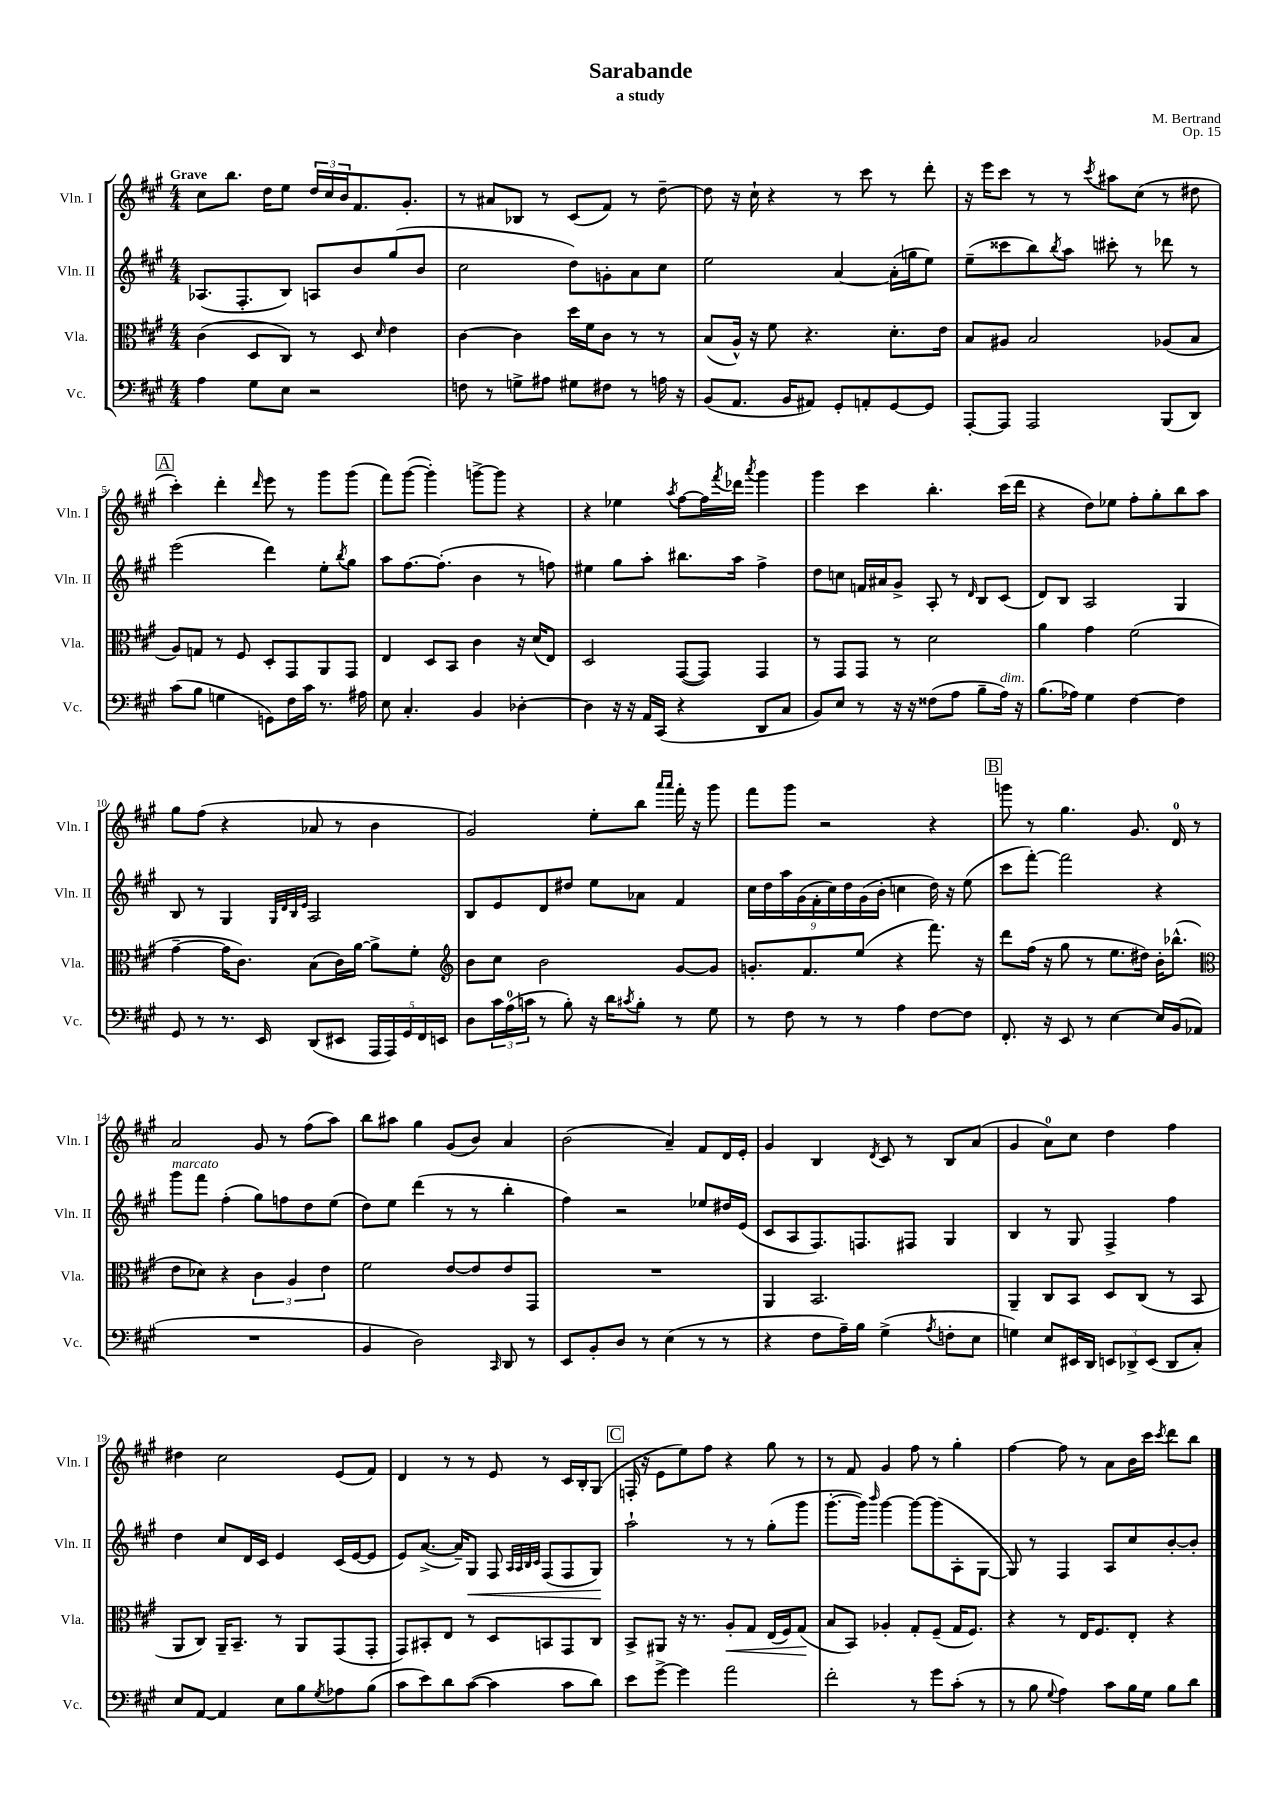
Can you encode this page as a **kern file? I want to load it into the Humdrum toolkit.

**kern	**kern	**dynam	**kern	**dynam	**kern
*part4	*part3	*part3	*part2	*part2	*part1
*staff4	*staff3	*staff3	*staff2	*staff2	*staff1
*I"Vc.	*I"Vla.	*	*I"Vln. II	*	*I"Vln. I
*I'Vc.	*I'Vla.	*	*I'Vln. II	*	*I'Vln. I
*clefF4	*clefC3	*	*clefG2	*	*clefG2
*k[f#c#g#]	*k[f#c#g#]	*	*k[f#c#g#]	*	*k[f#c#g#]
*M4/4	*M4/4	*	*M4/4	*	*M4/4
=1	=1	=1	=1	=1	=1
!	!	!	!	!	!LO:TX:a:B:t=Grave
4A\	(4c#\	.	(8.A-X/L	.	8cc#\L
.	.	.	.	.	8.bb\J
.	.	.	8.F#'/	.	.
8G#\L	8D/L	.	.	.	.
.	.	.	.	.	16dd\KL
8E\J	8C#/J)	.	8B/J)	.	8ee\J
2r	8r	.	8An/L	.	24dd/LL
.	.	.	.	.	24cc#/
.	.	.	.	.	24b/J
.	8D/	.	8b/	.	8.f#/
.	16qqd/	.	.	.	.
.	4e\	.	(8gg#/	.	.
.	.	.	.	.	8.g#'/J
.	.	.	8b/J	.	.
=2	=2	=2	=2	=2	=2
8Fn\	[4c#\	.	2cc#\	.	8r
8r	.	.	.	.	8a#X/L
8Gn^\L	4c#\]	.	.	.	8B-X/J
8A#X\J	.	.	.	.	8r
8G#X\L	16dd\LL	.	8dd\L)	.	(8c#/L
.	16f#\J	.	.	.	.
8F#X\J	8c#\J	.	8gn'\	.	8f#/J)
8r	8r	.	8a\	.	8r
16An\	8r	.	8cc#\J	.	[8dd~\
16r	.	.	.	.	.
=3	=3	=3	=3	=3	=3
(8BB/L	(8B/L	.	2ee\	.	8dd\]
8.AA/J	16A^^/Jk)	.	.	.	16r
.	16r	.	.	.	16cc#`\
.	8f#\	.	.	.	4r
16BB/KL	.	.	.	.	.
8AA#X/J)	4.r	.	.	.	.
8GG#'/L	.	.	[4a/	.	8r
8AAn'/	.	.	.	.	8ccc#\
[8GG#/	8.d'\L	.	(16a'\LL]	.	8r
.	.	.	16ggn\J	.	.
8GG#/J]	.	.	8ee\J)	.	8ddd'\
.	16e\Jk	.	.	.	.
=4	=4	=4	=4	=4	=4
[8AAA'/L	8B/L	.	(8ee~\L	.	16r
.	.	.	.	.	16eee\KL
8AAA/J]	8A#X/J	.	8ccc##X\	.	8ccc#\J
2AAA/	2B/	.	8bb\)	.	8r
.	.	.	8qbb/	.	.
.	.	.	8aa\J	.	8r
.	.	.	.	.	8qccc#/
.	.	.	8ccc#X'\	.	8aa#X\L
.	.	.	8r	.	(8cc#\J
(8BBB/L	(8A-X/L	.	8ddd-X\	.	8r
8DD/J)	8B/J	.	8r	.	8dd#X\
!!LO:LB:g=z
!!LO:REH:place=s1:t=A
=5	=5	=5	=5	=5	=5
(8c#\L	8A/L)	.	(2eee\	.	4ccc#'\)
8B\J	8Gn/J	.	.	.	.
4Gn\	8r	.	.	.	4ddd'\
.	8F#/	.	.	.	.
.	.	.	.	.	16qqddd/
8GGn\L)	8D'/L	.	4ddd\)	.	8eee\
16F#\L	8GG#/	.	.	.	8r
16c#\JJ	.	.	.	.	.
8.r	8AA/	.	8ee'\L	.	8ggg#\L
.	.	.	8qbb/	.	.
.	8GG#/J	.	8gg#\J	.	(8ggg#\J
16A#X\	.	.	.	.	.
=6	=6	=6	=6	=6	=6
8E\	4E/	.	8aa\L	.	8fff#\L)
4.C#'/	.	.	[8.ff#\	.	([8ggg#\J
.	8D/L	.	.	.	4ggg#'\])
.	.	.	(8.ff#'\J]	.	.
.	8BB/J	.	.	.	.
4BB/	4c#\	.	4b\	.	[8gggn^\L
.	.	.	.	.	8ggg\J]
[4D-X'\	16r	.	8r	.	4r
.	(16d/KL	.	.	.	.
.	8E/J)	.	8ffn\)	.	.
=7	=7	=7	=7	=7	=7
4D-\]	2D/	.	4ee#X\	.	4r
16r	.	.	8gg#\L	.	4ee-X\
16r	.	.	.	.	.
16AA/LL	.	.	8aa'\J	.	.
(16CC#/JJ	.	.	.	.	.
.	.	.	.	.	8qaa/
4r	([8GG#/L	.	8.bb#X\L	.	[8ff#\L
.	8GG#/J])	.	.	.	16ff#\L]
.	.	.	.	.	8qfff#/
.	.	.	16aa\Jk	.	16ddd-X\JJ
.	.	.	.	.	8qaaa/
8DD/L	4GG#/	.	4ff#^\	.	4ggg#\
8C#/J	.	.	.	.	.
=8	=8	=8	=8	=8	=8
8BB/L)	8r	.	8dd\L	.	4ggg#\
8E/J	8GG#/L	.	8ccn\J	.	.
8r	8GG#/J	.	16fn/LL	.	4ccc#\
.	.	.	16a#X/J	.	.
16r	8r	.	8g#^/J	.	.
16r	.	.	.	.	.
(8F##X\L	2d\	.	8A'/	.	4.bb'\
8A\J	.	.	8r	.	.
.	.	.	16qqd/	.	.
8B~\L	.	.	8B/L	.	.
!LO:TX:a:i:t=dim.	!	!	!	!	!
16A\Jk)	.	.	(8c#/J	.	(16ccc#\LL
16r	.	.	.	.	16ddd\JJ
=9	=9	=9	=9	=9	=9
(8.B\L	4a\	.	8d/L)	.	4r
.	.	.	8B/J	.	.
16A-X\Jk)	.	.	.	.	.
4G#\	4g#\	.	2A/	.	8dd\L)
.	.	.	.	.	8ee-X\J
[4F#\	(2f#\	.	.	.	8ff#'\L
.	.	.	.	.	8gg#'\
4F#\]	.	.	4G#/	.	8bb\
.	.	.	.	.	8aa\J
!!LO:LB:g=z
=10	=10	=10	=10	=10	=10
8GG#/	[4g#~\	.	8B/	.	8gg#\L
8r	.	.	8r	.	(8ff#\J
8.r	16g#\KL]	.	4G#/	.	4r
.	8.c#\J)	.	.	.	.
16EE/	.	.	.	.	.
.	.	.	32qqG#/LLL	.	.
.	.	.	32qqd/	.	.
.	.	.	32qqB/	.	.
.	.	.	32qqe/JJJ	.	.
(8DD/L	(8B\L	.	2A/	.	8a-X/
8EE#X/J	16c#\L)	.	.	.	8r
.	[16a\JJ	.	.	.	.
20AAA/LL	8a^\L]	.	.	.	4b\
20AAA/)	.	.	.	.	.
20GG#/	.	.	.	.	.
.	8f#'\J	.	.	.	.
20FF#/	.	.	.	.	.
20EEn/JJ	.	.	.	.	.
=11	=11	=11	=11	=11	=11
*	*clefG2	*	*	*	*
8D\L	8b\L	.	8B/L	.	2g#/)
24c#\L	8cc#\J	.	8e/	.	.
(24A\	.	.	.	.	.
24cn\JJ	.	.	.	.	.
8r	2b\	.	8d/	.	.
8B'\)	.	.	8dd#X/J	.	.
16r	.	.	8ee\L	.	8ee'\L
16d\KL	.	.	.	.	.
8qc#X/	.	.	.	.	.
8B'\J	.	.	8a-X\J	.	8bb\J
.	.	.	.	.	16qqaaa/LL
.	.	.	.	.	16qqaaa/JJ
8r	[8g#/L	.	4f#/	.	16fff#'\
.	.	.	.	.	16r
8G#\	8g#/J]	.	.	.	8ggg#\
=12	=12	=12	=12	=12	=12
8r	8.gn'/L	.	18cc#\LL	.	8fff#\L
.	.	.	18dd\	.	.
.	.	.	18aa\	.	.
8F#\	.	.	.	.	8ggg#\J
.	.	.	(18g#\	.	.
.	8.f#/	.	.	.	.
.	.	.	18f#'\	.	.
8r	.	.	.	.	2r
.	.	.	18cc#\)	.	.
.	.	.	18dd\	.	.
8r	(8ee/J	.	.	.	.
.	.	.	(18g#\	.	.
.	.	.	18b'\JJ	.	.
4A\	4r	.	4ccn\	.	.
[8F#\L	8.fff#\)	.	16dd\)	.	4r
.	.	.	16r	.	.
8F#\J]	.	.	(8ee\	.	.
.	16r	.	.	.	.
!!LO:REH:place=s1:t=B
=13	=13	=13	=13	=13	=13
8.FF#'/	8ddd\L	.	8ccc#\L	.	8gggn\
.	(16ff#\Jk	.	[8fff#'\J)	.	8r
16r	16r	.	.	.	.
8EE/	8gg#\	.	2fff#\]	.	4.gg#\
8r	8r	.	.	.	.
[4E\	8.ee\L	.	.	.	.
.	.	.	.	.	8.g#/
.	16dd#X\Jk)	.	.	.	.
16E/LL]	16b'\KL	.	4r	.	.
(16BB/J	(8.bb-X^^\J	.	.	.	16d/
8AA-X/J	.	.	.	.	8r
!!LO:LB:g=z
=14	=14	=14	=14	=14	=14
*	*clefC3	*	*	*	*
!	!	!	!LO:TX:a:i:t=marcato	!	!
1r	8e\L	.	8ggg#\L	.	2a/
.	8d-X\J)	.	8fff#\J	.	.
.	4r	.	(4ff#'\	.	.
.	6c#\	.	8gg#\L)	.	8g#/
.	.	.	8ffn\	.	8r
.	6A/	.	.	.	.
.	.	.	8dd\	.	(8ff#\L
.	6e\	.	.	.	.
.	.	.	(8ee\J	.	8aa\J)
=15	=15	=15	=15	=15	=15
4BB/	2f#\	.	8dd\L)	.	8bb\L
.	.	.	8ee\J	.	8aa#X\J
2D\)	.	.	(4ddd\	.	4gg#\
.	[8e/L	.	8r	.	(8g#/L
.	8e/]	.	8r	.	8b/J)
16qqCC#/	.	.	.	.	.
8DD/	8e/	.	4bb'\	.	4a/
8r	8GG#/J	.	.	.	.
=16	=16	=16	=16	=16	=16
8EE/L	1r	.	4ff#\)	.	(2b\
8BB'/	.	.	.	.	.
8D/J	.	.	2r	.	.
8r	.	.	.	.	.
(4E\	.	.	.	.	4a~/)
8r	.	.	8ee-X/L	.	8f#/L
8r	.	.	16dd#X/L	.	16d/L
.	.	.	(16e/JJ	.	16e'/JJ
=17	=17	=17	=17	=17	=17
4r	4AA/	.	8c#/L	.	4g#/
.	.	.	8A/	.	.
8F#\L	2.BB/	.	8.F#/)	.	4B/
16A~\L)	.	.	.	.	.
16B\JJ	.	.	8.Fn/	.	.
.	.	.	.	.	8qd/
(4G#^\	.	.	.	.	8c#/
.	.	.	8F#X/J	.	8r
8qA/	.	.	.	.	.
8Fn'\L	.	.	4G#/	.	8B/L
8E\J	.	.	.	.	(8a/J
=18	=18	=18	=18	=18	=18
4Gn\)	4AA~/	.	4B/	.	4g#/
8E/L	8C#/L	.	8r	.	8a\L)
16EE#X/L	8BB/J	.	8G#/	.	8cc#\J
16DD/JJ	.	.	.	.	.
12EEn/L	8D/L	.	4F#^/	.	4dd\
12DD-X^/	.	.	.	.	.
.	(8C#/J	.	.	.	.
(12EE/J	.	.	.	.	.
8DD-/L	8r	.	4ff#\	.	4ff#\
8C#'/J)	8BB/	.	.	.	.
!!LO:LB:g=z
=19	=19	=19	=19	=19	=19
8E/L	8AA/L	.	4dd\	.	4dd#X\
[8AA/J	8C#/J)	.	.	.	.
4AA/]	16AA~/KL	.	8cc#/L	.	2cc#\
.	8.BB~/J	.	.	.	.
.	.	.	16d/L	.	.
.	.	.	16c#/JJ	.	.
8E\L	8r	.	4e/	.	.
8B\	8AA/L	.	.	.	.
8qG#/	.	.	.	.	.
8A-X\	(8GG#/	.	(16c#/LL	.	(8e/L
.	.	.	[16e/J	.	.
(8B\J	8GG#'/J	.	8e/J]	.	8f#/J)
=20	=20	=20	=20	=20	=20
8c#\L	8GG#/L)	.	8e/L)	.	4d/
8e\)	8BB#X'/	.	([8.a^/J	.	.
8d\	8E/J	.	.	.	8r
.	.	.	16a~/KL])	.	.
!	!	!	!	!LO:HP:b	!
([8c#\J	8r	.	8G#/J	<	8r
4c#\]	8D/L	.	8F#/	.	8e/
.	.	.	32qqA/LLL	.	.
.	.	.	32qqA/	.	.
.	.	.	32qqB/	.	.
.	.	.	32qqc#/JJJ	.	.
.	8BBn/	.	(8F#/L	.	8r
8c#\L	8GG#/	.	8F#/	.	16c#/LL
.	.	.	.	.	16B'/J
8d\J)	8C#/J	.	8G#/J)	.	(8G#/J
.	.	.	.	[	.
!!LO:REH:place=s1:t=C
=21	=21	=21	=21	=21	=21
8e\L	8BB^/L	.	2aa`\	.	16Fn'/
.	.	.	.	.	16r
[8g#^\J	8AA#X/J	.	.	.	8e\L
4g#\]	16r	.	.	.	8ee\)
.	8.r	.	.	.	.
.	.	.	.	.	8ff#\J
!	!	!LO:HP:b	!	!	!
2a\	8A'/L	<	8r	.	4r
.	8G#/J	.	8r	.	.
.	(16E/LL	.	(8gg#'\L	.	8gg#\
.	16F#/J)	.	.	.	.
.	(8G#/J	.	8ggg#\J	.	8r
.	.	[	.	.	.
=22	=22	=22	=22	=22	=22
2f#'\	8B/L	.	[8.ggg#'\L	.	8r
.	8BB/J)	.	.	.	8f#/
.	.	.	16ggg#\Jk])	.	.
.	.	.	16qqbbb/	.	.
.	4A-X'/	.	[4ggg#\	.	4g#/
8r	8G#'/L	.	8ggg#\L_	.	8ff#\
8g#\L	(8F#~/J	.	(8ggg#\]	.	8r
(8c#'\J	16G#/KL	.	8A'\	.	4gg#'\
.	8.F#/J)	.	.	.	.
8r	.	.	[8G#\J	.	.
=23	=23	=23	=23	=23	=23
8r	4r	.	8G#/])	.	[4ff#\
8B\	.	.	8r	.	.
8qqG#/	.	.	.	.	.
4A\)	8r	.	4F#/	.	8ff#\]
.	16E/KL	.	.	.	8r
.	8.F#/	.	.	.	.
8c#\L	.	.	8A/L	.	8a\L
16B\L	8E'/J	.	8cc#/	.	16b\L
16G#\JJ	.	.	.	.	16ccc#\JJ
.	.	.	.	.	8qccc#/
8B\L	4r	.	[8b'/	.	8ddd\L
8d\J	.	.	8b'/J]	.	8bb\J
==	==	==	==	==	==
*-	*-	*-	*-	*-	*-
